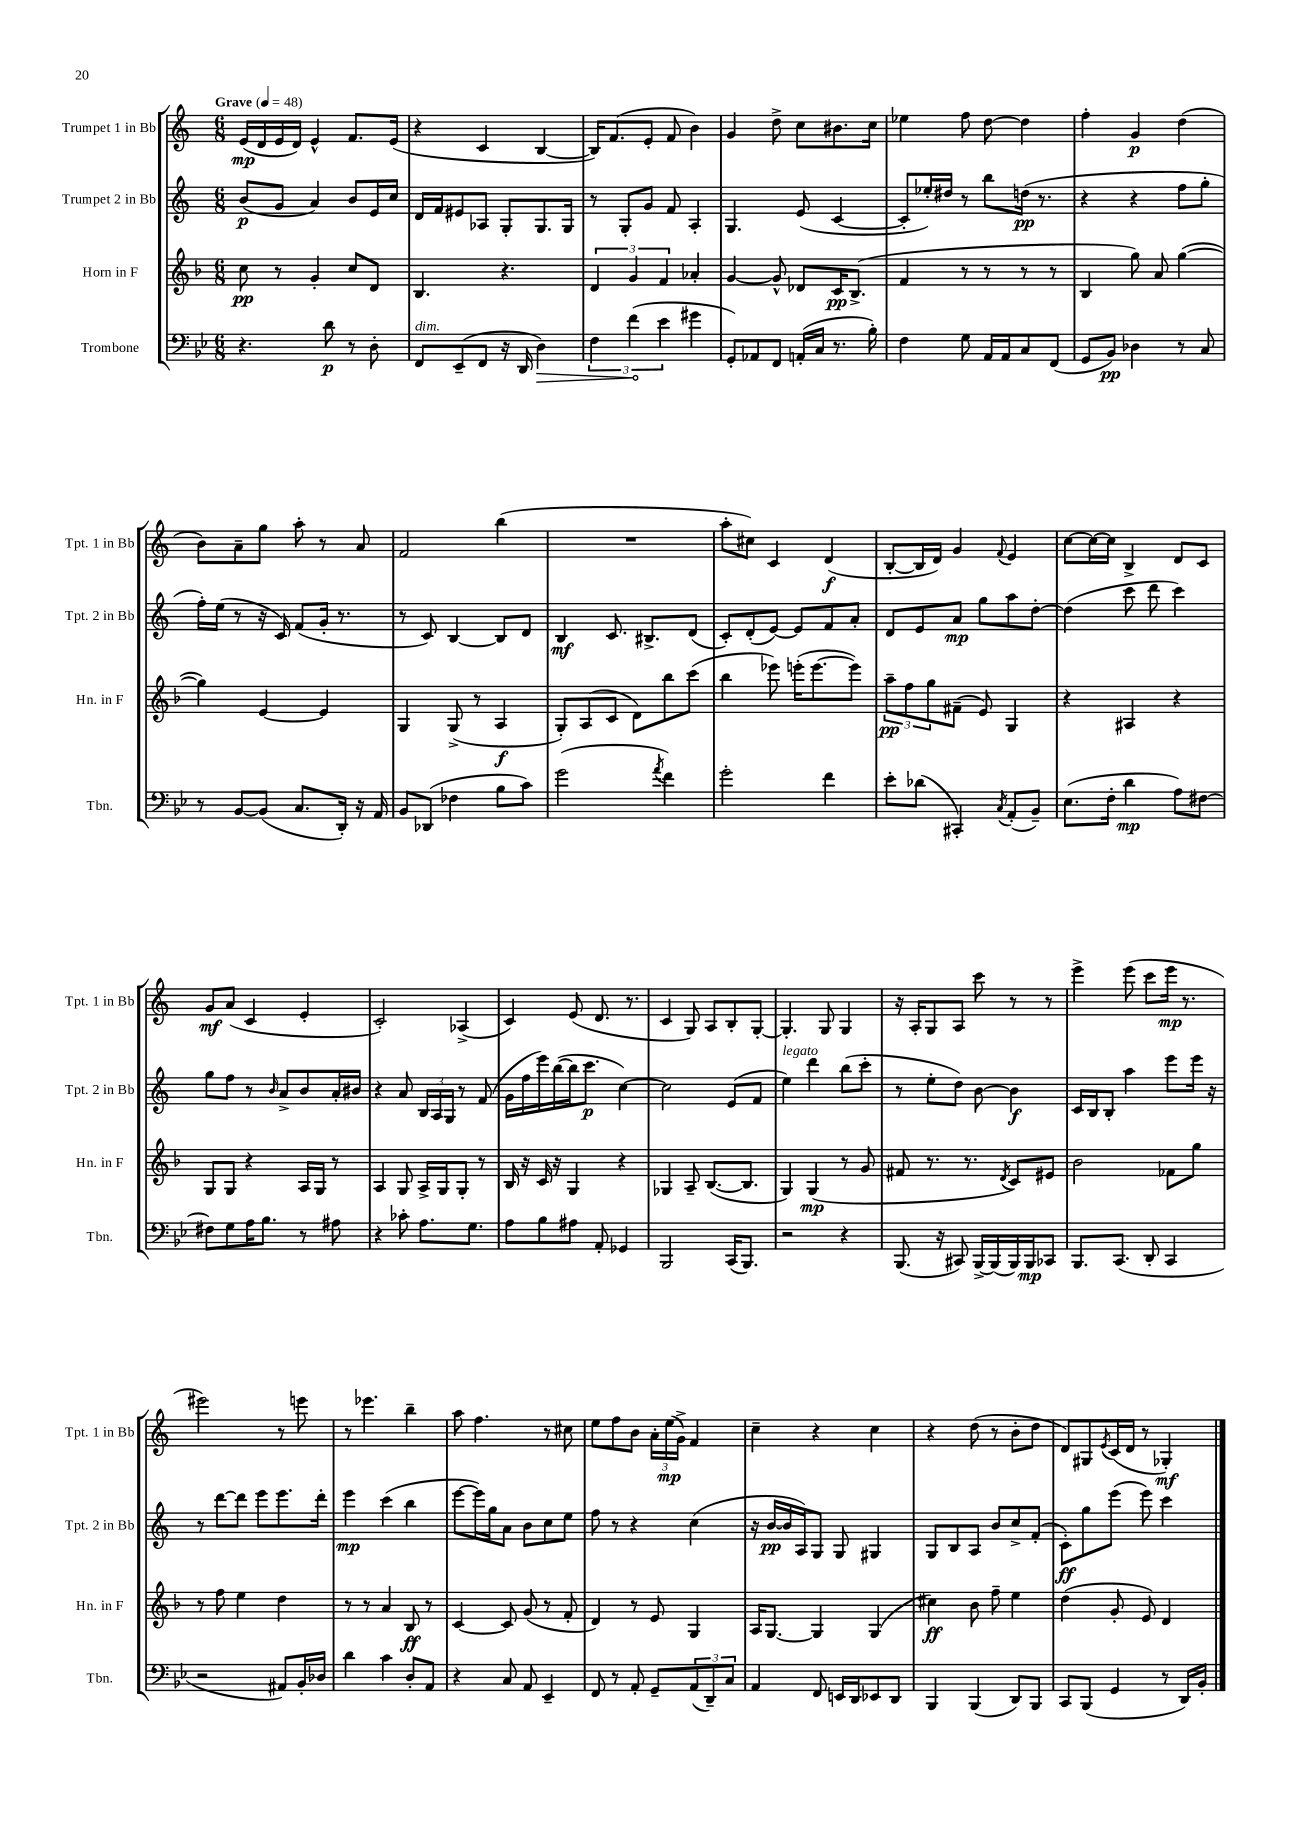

**kern	**kern	**kern	**kern
*staff4	*staff3	*staff2	*staff1
*clefF4	*clefG2	*clefG2	*clefG2
*k[b-e-]	*k[b-]	*k[]	*k[]
*M6/8	*M6/8	*M6/8	*M6/8
*MM48	*MM48	*MM48	*MM48
4.r	8cc	(8b	(16e
.	.	.	16d
.	8r	8g	16e
.	.	.	16d)
.	4g'	4a)	4e^^
8d	.	.	.
8r	8cc	8b	8.f
8D'	8d	16e	.
.	.	16cc	(16e
=	=	=	=
8FF	4.B-	16d	4r
.	.	16f	.
(8EE-~	.	8e#	.
8FF	.	8A-	4c
16r	4.r	8G'	.
16DD	.	.	.
4D)	.	8.G	[4B
.	.	16G	.
=	=	=	=
6F	6d	8r	16B])
.	.	.	(8.f
.	.	8G'	.
(6f	6g	.	.
.	.	8g	8e'
6e-	6f	.	.
.	.	8f	8f
4g#	4a-'	4A'	4b)
=	=	=	=
8GG')	[4g	4.G	4g
8AA-	.	.	.
8FF	8g^^]	.	8dd^
(16AA'	8d-	(8e	8cc
16C	.	.	.
8.r	16c	[4c	8.b#
.	(8.B-^	.	.
16B-')	.	.	16cc
=	=	=	=
4F	4f	8c']	4ee-
.	.	16ee-')	.
.	.	16dd#	.
8G	8r	8r	8ff
16AA	8r	8bb	[8dd
16AA	.	.	.
8C	8r	(16dd	4dd]
.	.	8.r	.
(8FF	8r	.	.
=	=	=	=
8GG	4B-	4r	4ff'
8BB-)	.	.	.
4D-	8gg)	4r	4g
.	8a	.	.
8r	([4gg	8ff	(4dd
8C	.	8gg'	.
=	=	=	=
8r	4gg])	16ff')	8b)
.	.	(16ee	.
[8BB-	.	8r	8a~
(8BB-]	[4e	16r	8gg
.	.	16c)	.
8.C	.	(8f	8aa'
.	4e]	16g'	8r
16DD')	.	8.r	.
16r	.	.	8a
16AA	.	.	.
=	=	=	=
8BB-	4G	8r	2f
(8DD-	.	8c)	.
4F-	(8G^	[4B	.
.	8r	.	.
8B-	4A	8B]	(4bb
8c)	.	8d	.
=	=	=	=
(2g	8G')	4B	2.r
.	(8A	.	.
.	8c	8.c	.
.	8d)	.	.
.	.	8.B#^	.
8qa	.	.	.
4f)	8bb-	.	.
.	(8ccc	(8d	.
=	=	=	=
2g'	4bb-	8c')	8aa'
.	.	(8d'	8cc#)
.	8eee-)	[8e)	4c
.	(16eee'	8e]	.
.	[8.eee	.	.
4f	.	8f	(4d
.	8eee])	8a'	.
=	=	=	=
8e-'	12aa~	8d	[8B'
.	12ff	.	.
(8d-	.	8e	16B]
.	12gg	.	.
.	.	.	16d)
4CC#')	(8f#~	8a	4g
.	8e)	8gg	.
8qC	.	.	8qqf
(8AA'	4G	8aa	4e
8BB-~)	.	[8dd'	.
=	=	=	=
(8.E-	4r	(4dd]	[8cc
.	.	.	16cc_
16F'	.	.	16cc]
4d	4A#	8ccc	4B^
.	.	8ddd	.
8A)	4r	4ccc)	8d
[8F#	.	.	8c
=	=	=	=
8F#]	8G	8gg	8g
8G	8G	8ff	(8a
16A	4r	8r	4c
8.B-	.	.	.
.	.	16qqb	.
.	.	8a^	.
8r	16A	8b	4e'
.	16G	.	.
8A#	8r	16a'	.
.	.	16b#	.
=	=	=	=
4r	4A	4r	2c')
8c-'	8G	8a	.
8.A	16A^	24B	.
.	.	24A	.
.	16G	.	.
.	.	24G	.
.	8G'	8r	(4A-^
8.G	.	.	.
.	8r	(8f	.
=	=	=	=
8A	16B-	16g	4c)
.	16r	16ff	.
8B-	16c	16eee)	.
.	16r	([16bb	.
8A#	4G	16bb]	(8e
.	.	8.ccc	.
8AA'	.	.	8.d
4GG-	4r	[4cc)	.
.	.	.	8.r
=	=	=	=
2BBB-	4G-	2cc]	4c
.	8A~	.	8G)
.	([8.B-	.	8A
(16CC	.	(8e	8B'
8.BBB-)	8.B-]	.	.
.	.	8f	[8G'
=	=	=	=
2r	4G)	4ee)	4.G']
.	(4G	4ddd	.
.	.	.	8G
4r	8r	(8bb	4G
.	8g	8ccc'	.
=	=	=	=
(8.BBB-	8f#	8r	16r
.	.	.	16A'
.	8.r	8ee'	8G
16r	.	.	.
8CC#)	.	8dd)	8A
.	8.r	.	.
[16BBB-^	.	[8b	8ccc
(16BBB-]	.	.	.
.	8qd	.	.
16BBB-)	8c)	4b]	8r
16BBB-	.	.	.
8CC-	8e#	.	8r
=	=	=	=
8.BBB-	2b-	16c	4eee^
.	.	16B	.
.	.	8B'	.
(8.CC	.	.	.
.	.	4aa	(8eee
8DD'	.	.	8ccc
4CC	8f-	8eee	16eee
.	.	.	8.r
.	8gg	16eee	.
.	.	16r	.
=	=	=	=
2r	8r	8r	2eee#)
.	8ff	[8ddd	.
.	4ee	8ddd]	.
.	.	8eee	.
8AA#)	4dd	8.eee	8r
16BB-'	.	.	8eee
16D-	.	16ddd'	.
=	=	=	=
4d	8r	4eee	8r
.	8r	.	4.eee-
4c	4a	(4ccc	.
8D'	8B-	4bb	4bb~
8AA	8r	.	.
=	=	=	=
4r	[4c	[8eee	8aa
.	.	16eee])	4.ff
.	.	16gg	.
8C	8c]	8a	.
8AA	(8g	8b	.
4EE-~	8r	8cc	8r
.	8f'	8ee	8cc#
=	=	=	=
8FF	4d)	8ff	8ee
8r	.	8r	8ff
8AA'	8r	4r	8b
8GG~	8e	.	24a'
.	.	.	(24ee
.	.	.	24g^)
(12AA	4G	(4cc	4f
12DD~)	.	.	.
12C	.	.	.
=	=	=	=
4AA	16A	16r	4cc~
.	[8.G	[16b	.
.	.	16b]	.
.	.	16A)	.
8FF	4G]	8G	4r
16EE	.	8G	.
16DD	.	.	.
8EE-	(4G	4G#	4cc
8DD	.	.	.
=	=	=	=
4BBB-	4cc#)	8G	4r
.	.	8B	.
(4BBB-	8b-	8A	(8dd
.	8ff~	8b	8r
8DD)	4ee	8cc^	8b'
8BBB-	.	(8f'	8dd
=	=	=	=
8CC	(4dd	8c')	8d)
(8BBB-	.	8gg	8G#
.	.	.	8qe
4GG	8g'	(8eee	(16c
.	.	.	16d
.	8e)	8eee)	8r
8r	4d	4ccc	4G-')
16DD)	.	.	.
16BB-'	.	.	.
==	==	==	==
*-	*-	*-	*-
